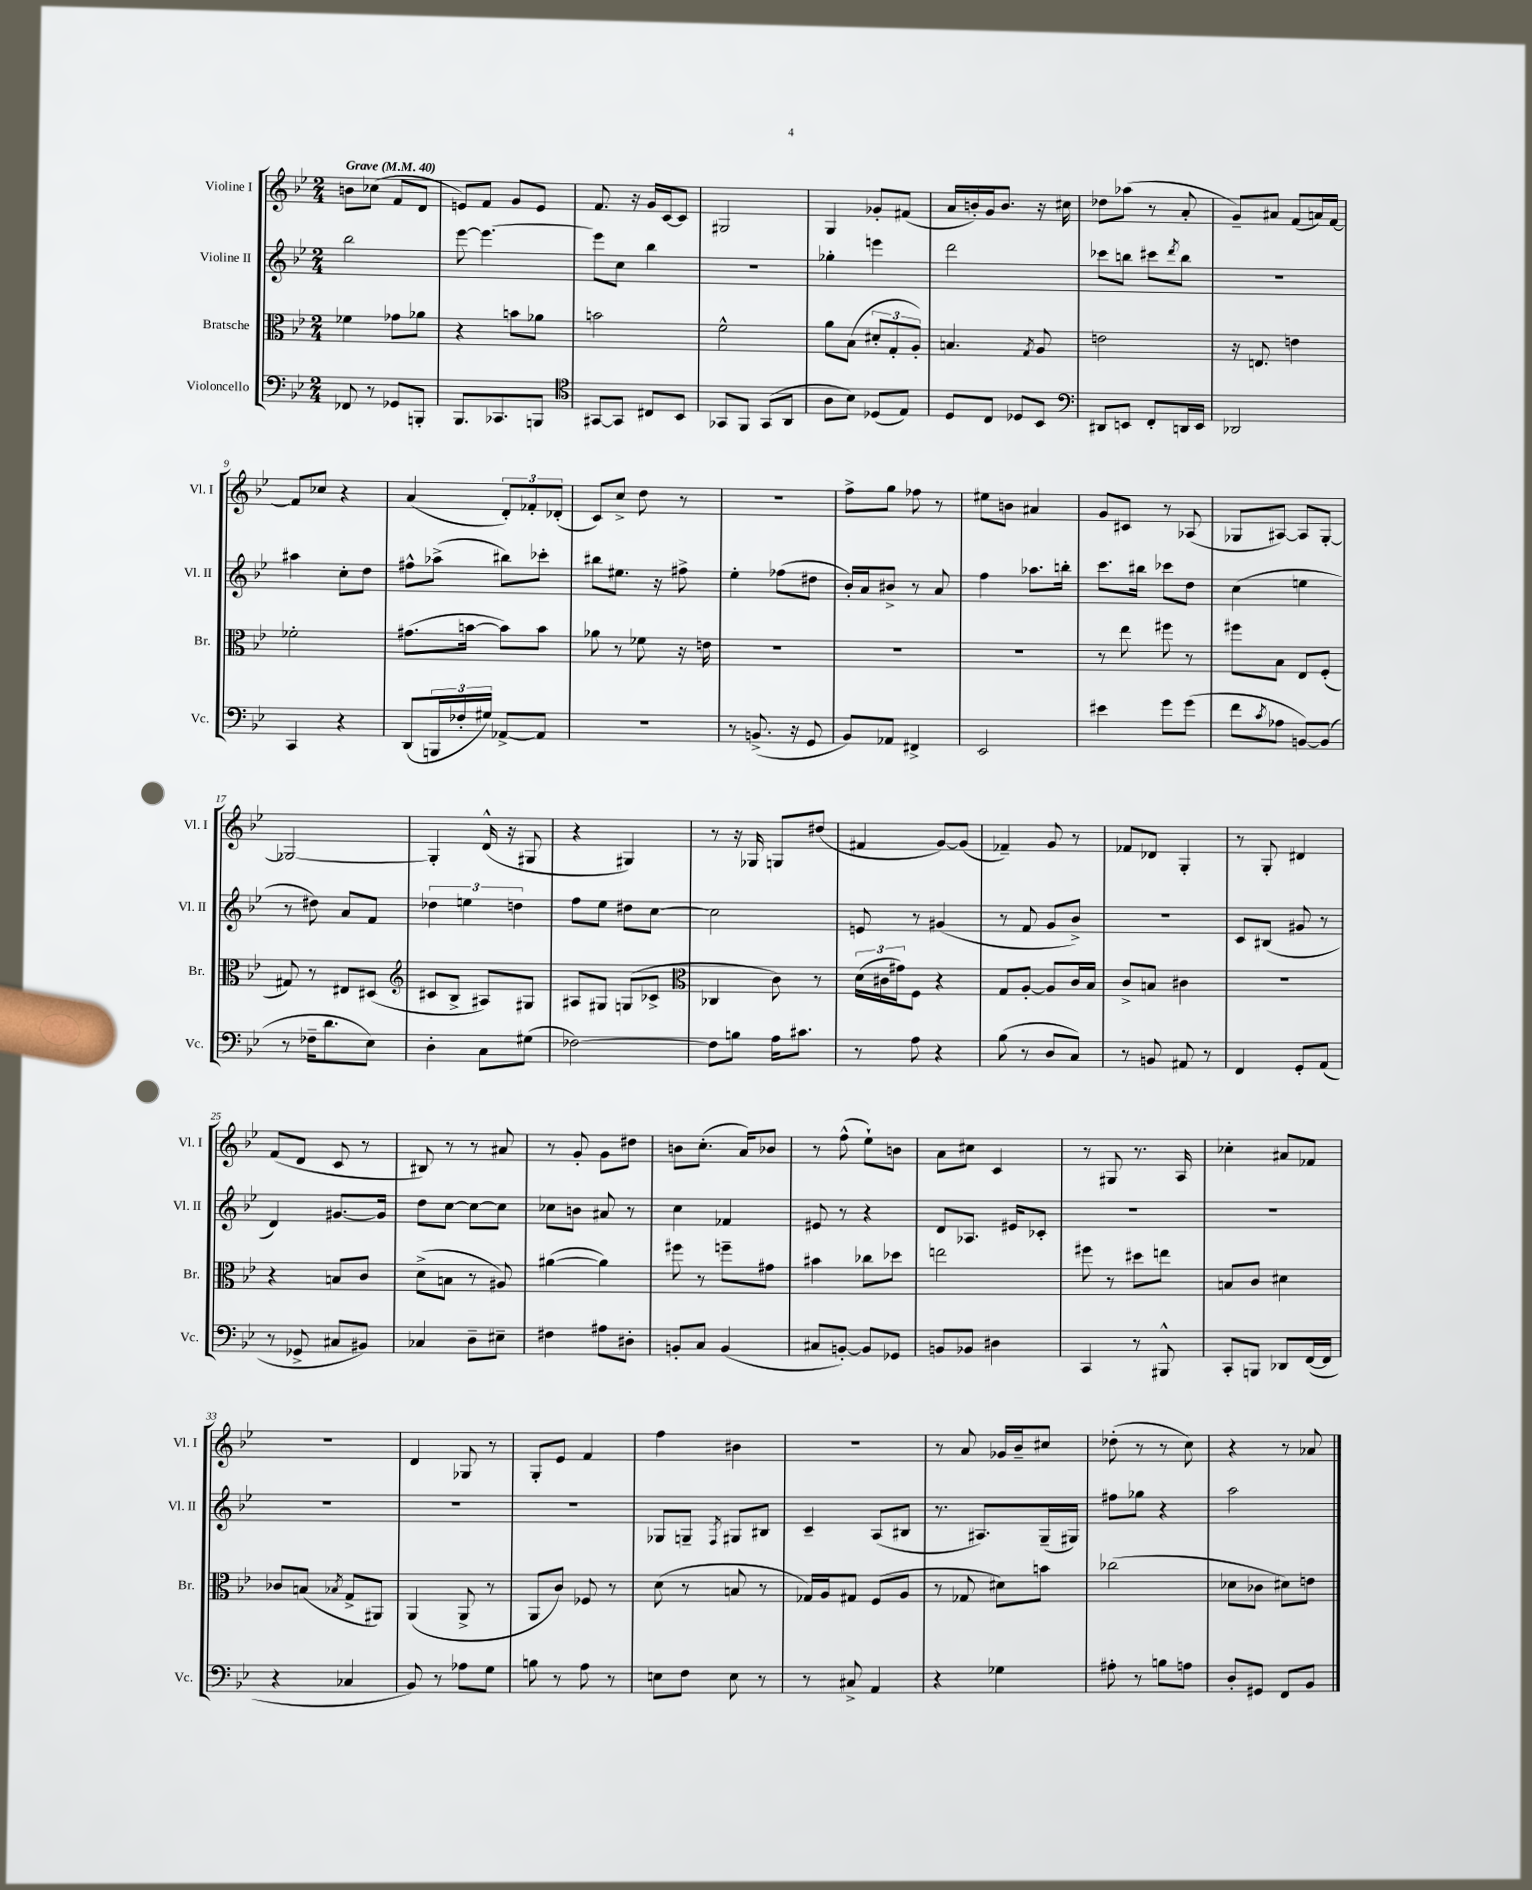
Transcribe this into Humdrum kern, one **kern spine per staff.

**kern	**kern	**kern	**kern
*part4	*part3	*part2	*part1
*staff4	*staff3	*staff2	*staff1
*I"Violoncello	*I"Bratsche	*I"Violine II	*I"Violine I
*I'Vc.	*I'Br.	*I'Vl. II	*I'Vl. I
*clefF4	*clefC3	*clefG2	*clefG2
*k[b-e-]	*k[b-e-]	*k[b-e-]	*k[b-e-]
*M2/4	*M2/4	*M2/4	*M2/4
*MM40	*MM40	*MM40	*MM40
=1	=1	=1	=1
!	!	!	!LO:TX:a:B:t=Grave
8FF-X/	4f-X\	2bb-\	8bn\L
8r	.	.	(8cc-X\J
8GG-X/L	8g-X\L	.	8f/L
8BBBn'/J	8a-X\J	.	8d/J
=2	=2	=2	=2
8.BBB-/L	4r	[8eee-\	8en/L)
.	.	4.eee-\_	8f/J
8.CC-X/	.	.	.
.	8bn\L	.	8g/L
8BBBn/J	8a-X\J	.	8e/J
=3	=3	=3	=3
*clefC4	*	*	*
[8GG#X/L	2bn\	8eee-\L]	8.f/
8GG#/J]	.	8cc\J	.
.	.	.	16r
8C#X/L	.	4bb-\	16g/LL
.	.	.	[16c/J
8BB-/J	.	.	8c/J]
=4	=4	=4	=4
8GG-X/L	2f^^\	2r	2G#X/
8FF/J	.	.	.
(8GG-/L	.	.	.
8AA/J	.	.	.
=5	=5	=5	=5
8A\L	8a\L	4gg-X'\	4G/
8B-\J)	(8B-\J	.	.
(8D-X/L	12d#X'/L	4eeen\	8g-X'/L
.	12G'/	.	.
8E-/J)	.	.	(8f#X/J
.	12A'/J)	.	.
=6	=6	=6	=6
8D/L	4.Bn/	2ddd\	16a/LL
.	.	.	16bn'/)
8C/J	.	.	16g/J
.	.	.	8.b/J
8D-X/L	.	.	.
.	8qG/	.	.
8BB-/J	8A/	.	16r
.	.	.	16cc#X\
=7	=7	=7	=7
*clefF4	*	*	*
8DD#X/L	2en\	8ccc-X\L	8dd-X\L
8EEn/J	.	8bbn\J	(8aa-X\J
8FF'/L	.	8ccc#X\L	8r
.	.	8qddd/	.
16DDn/L	.	8bb\J	8a'/
16EE/JJ	.	.	.
=8	=8	=8	=8
2DD-X/	16r	2r	8g~/L)
.	8.En/	.	.
.	.	.	8a#X/J
.	4en\	.	(8f/L
.	.	.	16an/L)
.	.	.	[16f/JJ
!!LO:LB:g=z
=9	=9	=9	=9
4CC/	2f-X'\	4aa#X\	8f/L]
.	.	.	8cc-X/J
4r	.	8cc'\L	4r
.	.	8dd\J	.
=10	=10	=10	=10
(8DD/L	(8.g#X\L	8ff#X^^\L	(4a/
24BBBn/L	.	(8aa-X^\J	.
24F-X'/	.	.	.
.	[16bn\Jk	.	.
24G#X/JJ)	.	.	.
[8AA-X^/L	8b\L])	8bb#X\L)	12d'/L)
.	.	.	12f-X'/
8AA-/J]	8b\J	8ccc-X'\J	.
.	.	.	(12d-X'/J
=11	=11	=11	=11
2r	8a-X\	8bb#X\L	8c/L)
.	8r	8.ee#X\J	8cc^/J
.	8f-X\	.	8dd\
.	.	16r	.
.	16r	8ff#X^\	8r
.	16en\	.	.
=12	=12	=12	=12
8r	2r	4ee-'\	2r
(8.BBn^/	.	.	.
.	.	(8ff-X\L	.
16r	.	.	.
8GG/	.	8dd#X\J	.
=13	=13	=13	=13
8BB-/L)	2r	16b-'/LL)	8ff^\L
.	.	16a/J	.
8AA-X/J	.	8b#X^/J	8gg\J
4FF#X^/	.	8r	8ff-X\
.	.	8a/	8r
=14	=14	=14	=14
2EE-/	2r	4ff\	8ee#X\L
.	.	.	8bn\J
.	.	8.aa-X\L	4a#X/
.	.	16bbn'\Jk	.
=15	=15	=15	=15
4e#X\	8r	8.ccc\L	8g/L
.	8ee-\	.	8c#X/J
.	.	16bb#X\Jk	.
8g\L	8ff#X\	8ccc-X\L	8r
(8g\J	8r	8dd\J	(8A-X/
=16	=16	=16	=16
8f\L	8ff#X\L	(4cc\	8G-X/L
8qc/	.	.	.
8A-X\J	8B-\J	.	[8A#X/J)
[8BBn/L)	8E-/L	4een\	8A#/L]
(8BB/J]	(8F'/J	.	[8G-'/J
!!LO:LB:g=z
=17	=17	=17	=17
8r	8G#X/)	8r	2G-X/_
16F-X~\KL	8r	8dd#X\)	.
8.d\	.	.	.
.	8E#X/L	8a/L	.
8E-\J)	(8D#X/J	8f/J	.
=18	=18	=18	=18
*	*clefG2	*	*
4D'\	8c#X/L	6dd-X\	4G-'/]
.	8B-^/J	.	.
.	.	6een\	.
8C\L	8A#X/L)	.	(16d^^/
.	.	.	16r
.	.	6ddn\	.
(8G#X\J	8G#X/J	.	8G#X/
=19	=19	=19	=19
[2F-X\)	8A#X/L	8ff\L	4r
.	8G#X/J	8ee-\J	.
.	(8Gn/L	8dd#X\L	4G#X/)
.	8c-X^/J	[8cc\J	.
=20	=20	=20	=20
*	*clefC3	*	*
8F-\L]	4C-X/	2cc\]	8r
8Bn\J	.	.	16r
.	.	.	16G-X/
16A\KL	8c\)	.	8Gn/L
8.c#X\J	.	.	.
.	8r	.	(8dd#X/J
=21	=21	=21	=21
8r	(24d\LL	8en/	4f#X/
.	24c#X\	.	.
.	24g#X\J)	.	.
8A\	8F\J	8r	.
4r	4r	(4g#X/	[8g/L)
.	.	.	(8g/J]
=22	=22	=22	=22
(8B-\	8G/L	8r	4f-X~/)
8r	[8A'/J	8f/	.
8D/L	8A/L]	8g/L	8g/
8C/J)	16c/L	8b-^/J)	8r
.	16B-/JJ	.	.
=23	=23	=23	=23
8r	8c^/L	2r	8f-X/L
8BBn/	8Bn/J	.	8d-X/J
8AA#X/	4c#X\	.	4G'/
8r	.	.	.
=24	=24	=24	=24
4FF/	2r	8c/L	8r
.	.	(8B#X/J	8G'/
8GG'/L	.	8g#X/	4d#X/
(8AA/J	.	8r	.
!!LO:LB:g=z
=25	=25	=25	=25
8r	4r	4d/)	(8f/L
8GG-X^/	.	.	8d/J
8C#X/L	8Bn/L	[8.g#X/L	8c/
8BB#X/J)	8c/J	.	8r
.	.	16g#/Jk]	.
=26	=26	=26	=26
4C-X/	(8d^\L	8dd\L	8B#X/)
.	8Bn\J	[8cc\J	8r
8D~\L	8r	8cc\L_	8r
8E#X~\J	8A#X/)	8cc\J]	8a#X/
=27	=27	=27	=27
4F#X\	([4a#X\	8cc-X\L	8r
.	.	8bn\J	8g'/
8A#X\L	4a#\])	8a#X/	8g\L
8D#X'\J	.	8r	8dd#X\J
=28	=28	=28	=28
8BBn'/L	8ff#X\	4cc\	8bn\L
8C/J	8r	.	(8.cc'\J
(4BB/	8ffn~\L	4f-X/	.
.	.	.	16a/KL)
.	8g#X\J	.	8b-X/J
=29	=29	=29	=29
8C#X/L	4b#X\	8e#X/	8r
[8BBn'/J)	.	8r	(8ff^^\
8BB/L]	8cc-X\L	4r	8ee-`\L)
8GG-X/J	8dd-X\J	.	8bn\J
=30	=30	=30	=30
8BBn/L	2een\	8d/L	8a\L
8BB-X/J	.	8.A-X/J	8cc#X\J
4D#X\	.	.	4c/
.	.	16e#X/KL	.
.	.	8c-X'/J	.
=31	=31	=31	=31
4CC/	8ff#X\	2r	8r
.	8r	.	8G#X/
8r	8dd#X\L	.	8.r
8BBB#X^^/	8een\J	.	.
.	.	.	16A/
=32	=32	=32	=32
8CC'/L	8Bn/L	2r	4cc-X'\
8BBBn/J	8c/J	.	.
8DD-X/L	4d#X\	.	8a#X/L
([16FF/L	.	.	8f-X/J
16FF/JJ]	.	.	.
!!LO:LB:g=z
=33	=33	=33	=33
4r	8c-X/L	2r	2r
.	(8Bn/J	.	.
.	8qB-X/	.	.
4C-X/	8G^/L	.	.
.	8AA#X/J)	.	.
=34	=34	=34	=34
8BB-/)	(4AA/	2r	4d/
8r	.	.	.
8A-X\L	8AA^/	.	8G-X/
8G\J	8r	.	8r
=35	=35	=35	=35
8Bn\	8AA/L	2r	8G'/L
8r	8c/J)	.	8e-/J
8A\	8F-X/	.	4f/
8r	8r	.	.
=36	=36	=36	=36
8En\L	(8d\	8G-X/L	4ff\
8F\J	8r	8Gn~/J	.
.	.	8qF/	.
8E\	8Bn/	8G#X/L	4b#X\
8r	8r	8B#X/J	.
=37	=37	=37	=37
8r	16G-X/LL)	4c~/	2r
.	16A/J	.	.
8C#X^/	8G#X/J	.	.
4AA/	(8F/L	(8A/L	.
.	8A/J	8B#X/J	.
=38	=38	=38	=38
4r	8r	8.r	8r
.	8G-X/	.	8a/
.	.	8.A#X/L)	.
4G-X\	8d#X\L)	.	16g-X/LL
.	.	.	16b-~/J
.	8bn\J	(16G~/L	8cc#X/J
.	.	16G#X/JJ)	.
=39	=39	=39	=39
8A#X'\	(2cc-X\	8ff#X\L	(8dd-X'\
8r	.	8gg-X\J	8r
8Bn\L	.	4r	8r
8An\J	.	.	8cc\)
=40	=40	=40	=40
8D'/L	8d-X\L	2aa\	4r
8GG#X/J	8c-X\J	.	.
8FF/L	8d#X\L)	.	8r
8BB-/J	8en\J	.	8a-X/
==	==	==	==
*-	*-	*-	*-
